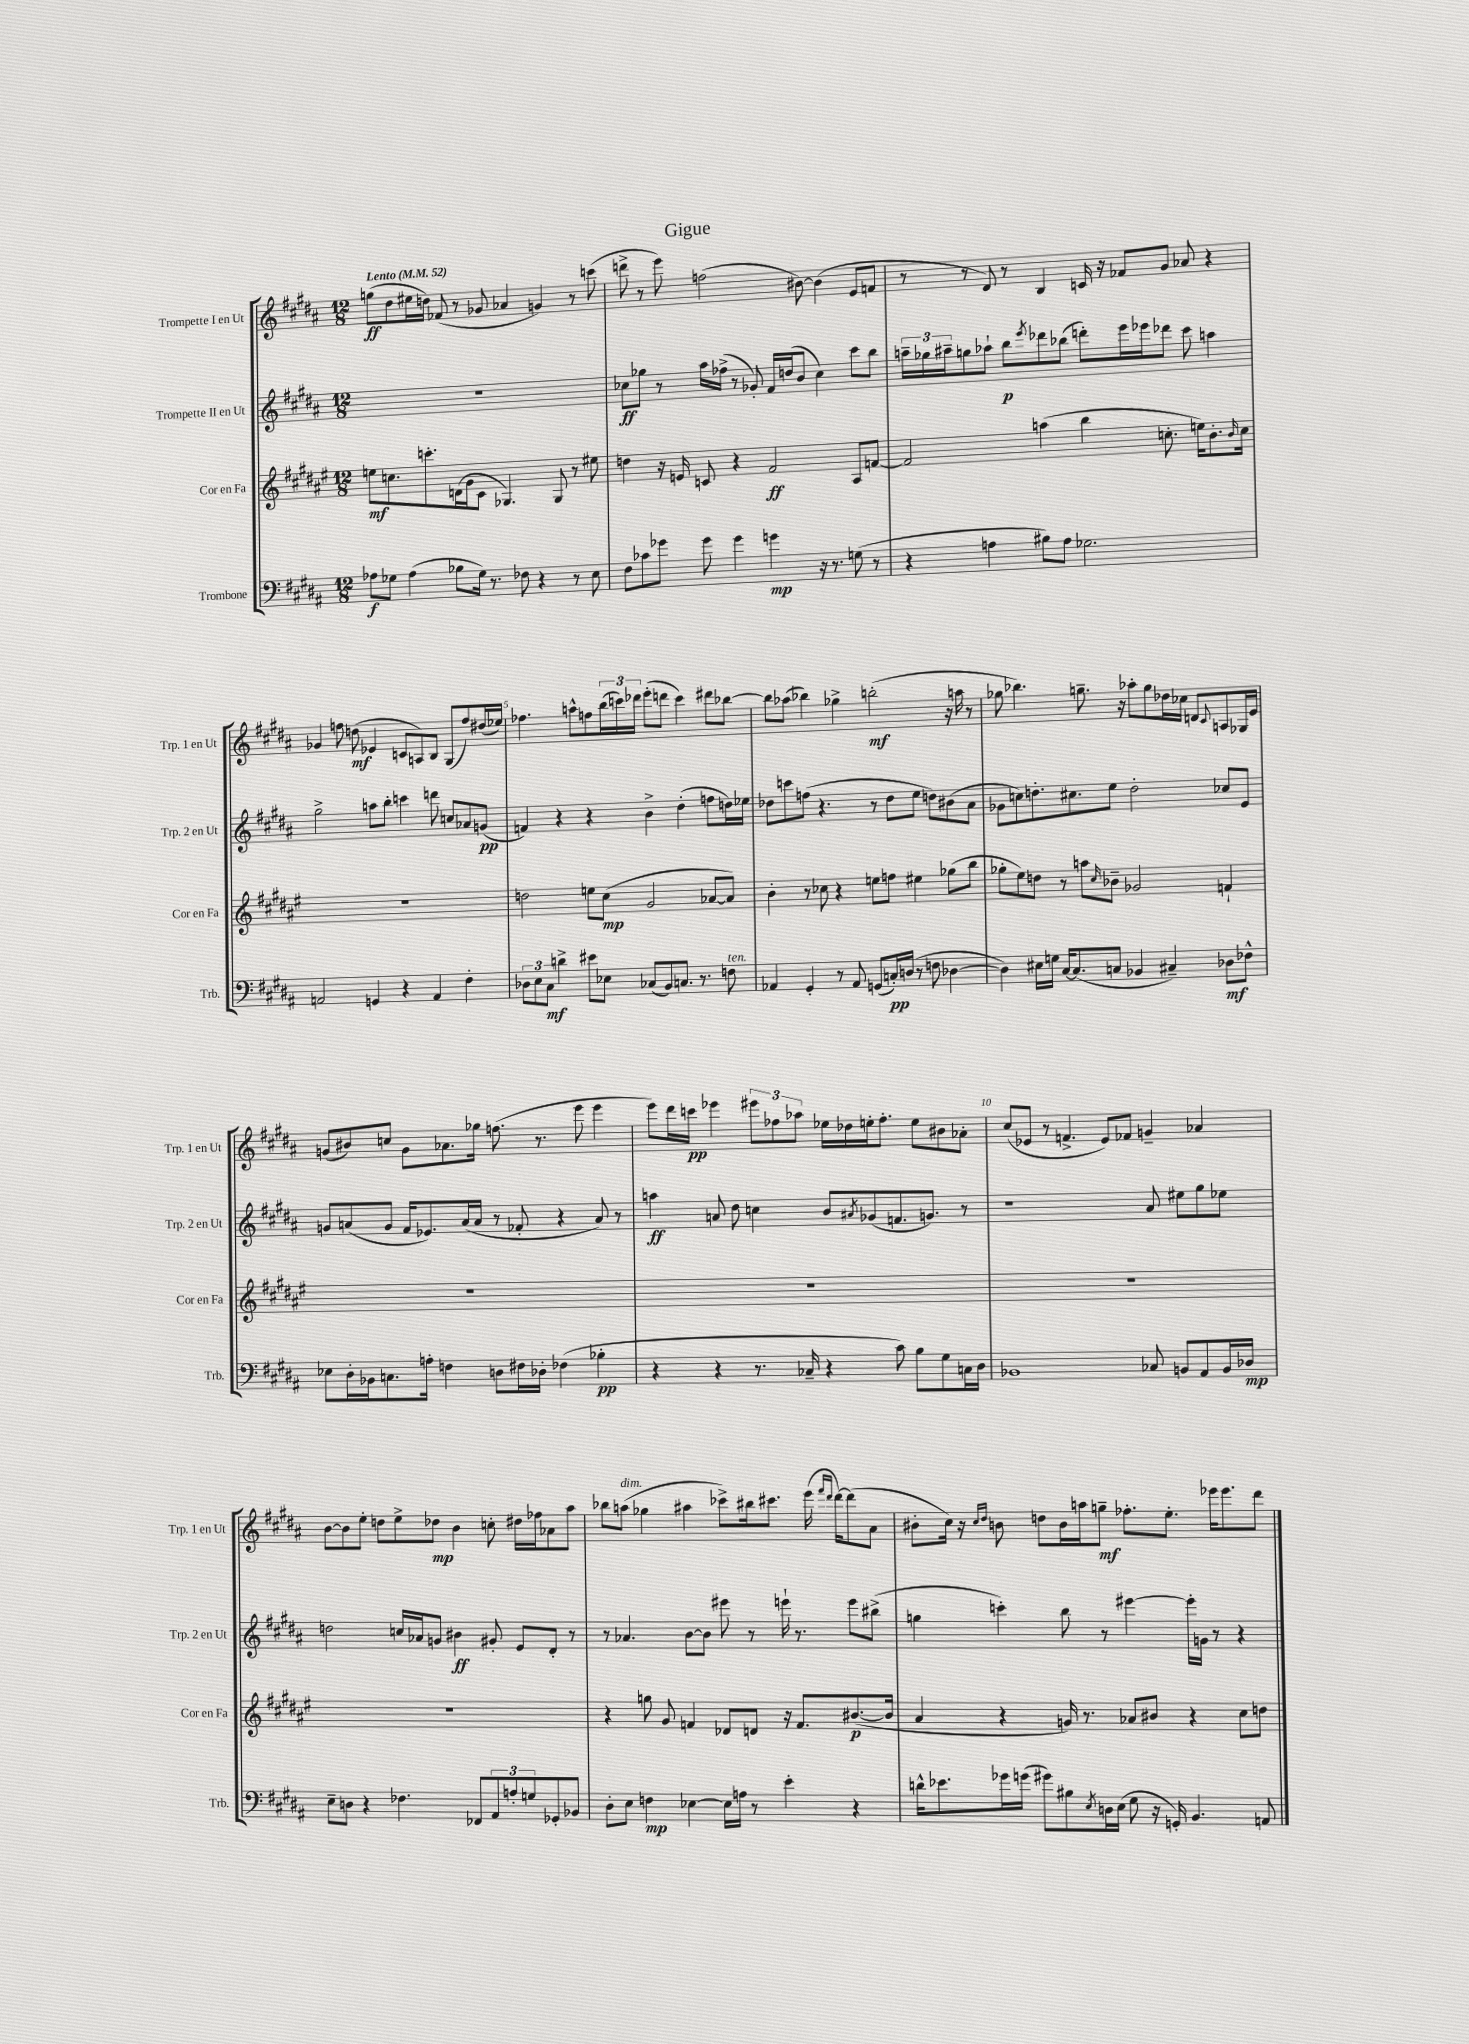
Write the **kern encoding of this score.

**kern	**dynam	**kern	**dynam	**kern	**dynam	**kern	**dynam
*part4	*part4	*part3	*part3	*part2	*part2	*part1	*part1
*staff4	*staff4	*staff3	*staff3	*staff2	*staff2	*staff1	*staff1
*I"Trombone	*	*I"Cor en Fa	*	*I"Trompette II en Ut	*	*I"Trompette I en Ut	*
*I'Trb.	*	*I'Cor en Fa	*	*I'Trp. 2 en Ut	*	*I'Trp. 1 en Ut	*
*clefF4	*	*clefG2	*	*clefG2	*	*clefG2	*
*k[f#c#g#d#a#]	*	*k[f#c#g#d#a#e#]	*	*k[f#c#g#d#a#]	*	*k[f#c#g#d#a#]	*
*M12/8	*	*M12/8	*	*M12/8	*	*M12/8	*
*MM52	*	*MM52	*	*MM52	*	*MM52	*
=1	=1	=1	=1	=1	=1	=1	=1
!	!	!	!	!	!	!LO:TX:a:B:t=Lento	!
8A-X\L	f	8een\L	mf	1.r	.	(8ggn\L	ff
8G-X\J	.	8.ccn\	.	.	.	8dd#\	.
(4A-\	.	.	.	.	.	16ee#X\L	.
.	.	8.cccn'\	.	.	.	16ddn\JJ)	.
.	.	.	.	.	.	(8f-X/	.
8B-X\L	.	(16dn\L	.	.	.	8r	.
.	.	16g#\J	.	.	.	.	.
16G-\Jk)	.	8c#\J	.	.	.	8g-X/	.
8.r	.	.	.	.	.	.	.
.	.	4.G-X/)	.	.	.	4a-X/	.
8F-X\	.	.	.	.	.	.	.
4r	.	.	.	.	.	4gn/)	.
.	.	8G-/	.	.	.	.	.
8r	.	8r	.	.	.	8r	.
8E\	.	8ee#X\	.	.	.	(8cccn\	.
=2	=2	=2	=2	=2	=2	=2	=2
8F#\L	.	4ddn\	.	8cc-X\L	ff	8dddn^\	.
8c-X\	.	.	.	8gg-X\J	.	8r	.
8g-X\J	.	16r	.	8r	.	8eee\)	.
.	.	16en/	.	.	.	.	.
8g-\	.	8cn/	.	16aa#\LL	.	(2ffn\	.
.	.	.	.	(16ff-X^\JJ	.	.	.
4g-\	.	4r	.	8r	.	.	.
.	.	.	.	8g-X'/)	.	.	.
4gn\	mp	2f#/	ff	16f#/LL	.	.	.
.	.	.	.	(16ddn/J	.	.	.
.	.	.	.	8b/J	.	[8b#X\)	.
16r	.	.	.	4cc-\)	.	(4b#\]	.
8.r	.	.	.	.	.	.	.
(8Gn\	.	8A#/L	.	8ccc#\L	.	8e/L	.
8r	.	[8fn/J	.	8bb\J	.	8fn/J	.
=3	=3	=3	=3	=3	=3	=3	=3
4r	.	2f/]	.	24aan~\LL	.	8r	.
.	.	.	.	24gg-X\	.	.	.
.	.	.	.	24aa#X~\J	.	.	.
.	.	.	.	8ggn\	.	8r	.
4An\	.	.	.	8aa-X`\J	.	8d#/)	.
.	.	.	.	8bb\L	p	8r	.
.	.	.	.	8qeee/	.	.	.
8B#X\L)	.	(4aan\	.	8ddd-X\	.	4B/	.
8A\J	.	.	.	(8bb-X\J	.	.	.
2.G-X\	.	4bb\	.	8dddn'\L)	.	16cn/	.
.	.	.	.	.	.	16r	.
.	.	.	.	16eee\L	.	8f-X/L	.
.	.	.	.	16eee-X\J	.	.	.
.	.	8.ccn'\	.	8ddd-X\J	.	8g#/J	.
.	.	.	.	8ccc#\	.	8a-X/	.
.	.	16een\KL)	.	.	.	.	.
.	.	8.b'\	.	4aan\	.	4r	.
.	.	16qqb/	.	.	.	.	.
.	.	16cc\Jk	.	.	.	.	.
!!LO:LB:g=z
=4	=4	=4	=4	=4	=4	=4	=4
2AAn/	.	1.r	.	2gg#^\	.	4g-X/	.
.	.	.	.	.	.	8ffn\	.
.	.	.	.	.	.	(8ddn\	mf
4GGn/	.	.	.	8aan\L	.	4e-X/	.
.	.	.	.	8bb'\J	.	.	.
4r	.	.	.	4cccn\	.	8cn/L	.
.	.	.	.	.	.	8An/)	.
4AA/	.	.	.	8dddn\	.	8B/J	.
.	.	.	.	8ccn/L	.	(8G#/L	.
4F#'\	.	.	.	8a-X/	.	8ff/)	.
.	.	.	.	(8gn/J	pp	(16dd#X/L	.
.	.	.	.	.	.	16ee-X/JJ)	.
=5	=5	=5	=5	=5	=5	=5	=5
12D-X\L	.	2ddn\	.	4fn/)	.	4.ff-X\	.
12E\	.	.	.	.	.	.	.
12C#\J	mf	.	.	.	.	.	.
4dn^\	.	.	.	4r	.	.	.
.	.	.	.	.	.	8aan^^\L	.
8e#X\L	.	8een\L	.	4r	.	8ffn\	.
8E-X\J	.	(8cc#\J	mp	.	.	(24bb\L	.
.	.	.	.	.	.	24cccn\)	.
.	.	.	.	.	.	24ddd-X\JJ	.
(8C-X/L	.	2g#/	.	4b^\	.	(8eee'\L	.
8BB/)	.	.	.	.	.	8dddn\J	.
8.Cn/J	.	.	.	(4dd#'\	.	4ccc\)	.
8.r	.	.	.	.	.	.	.
.	.	[8a-X/L	.	8ffn\L	.	8ddd#X\L	.
!LO:TX:a:i:t=ten.	!	!	!	!	!	!	!
8Fn\	.	8a-/J])	.	16ddn\L)	.	[8bb-X\J	.
.	.	.	.	16ee-X\JJ	.	.	.
=6	=6	=6	=6	=6	=6	=6	=6
4AA-X/	.	4b'\	.	8dd-X\L	.	8bb-\L]	.
.	.	.	.	8cccn\	.	(8aa-X\J	.
4GG#'/	.	8r	.	(8ffn\J	.	4bb-X\)	.
.	.	8cc-X\	.	4.r	.	.	.
8r	.	4r	.	.	.	4gg-X^\	.
8AA-/	.	.	.	.	.	.	.
(8GGn/L	.	8een\L	.	8r	.	(2bbn'\	mf
16Cn'/L)	pp	8ffn\J	.	8dd-\L	.	.	.
(16Dn/JJ	.	.	.	.	.	.	.
8r	.	4ee#X\	.	8ee\J	.	.	.
8Fn\	.	.	.	8ddn\L)	.	.	.
[4D-X\	.	(8gg-X\L	.	(8b#X\	.	16r	.
.	.	.	.	.	.	16aan\	.
.	.	8bb\J	.	8a#\J	.	8r	.
=7	=7	=7	=7	=7	=7	=7	=7
4D-\])	.	8gg-X'\L	.	8g-X\L	.	8gg-X\	.
.	.	8ee#\)	.	8ccn\)	.	4.bb-X\)	.
16E#X\LL	.	8ddn\J	.	8.ddn'\	.	.	.
16Gn\JJ	.	.	.	.	.	.	.
[16C#/KL	.	8r	.	.	.	.	.
(8.C#/]	.	.	.	8.cc#X\	.	.	.
.	.	8aan\L	.	.	.	8.ggn~\	.
.	.	16qqcc#/	.	.	.	.	.
8Cn/J	.	8b-X~\J	.	8ee\J	.	.	.
.	.	.	.	.	.	16r	.
4BB-X/	.	2g-X/	.	2dd'\	.	8aa-X'\L	.
.	.	.	.	.	.	8gg\	.
4C#X~/)	.	.	.	.	.	16dd-X\L	.
.	.	.	.	.	.	16cc-X\JJ	.
.	.	.	.	.	.	8dn/L	.
.	.	.	.	.	.	8qqc#/	.
8D-X\L	mf	4fn`/	.	8cc-X/L	.	8An/	.
8F-X^^\J	.	.	.	8e/J	.	16G-X/L	.
.	.	.	.	.	.	16e/JJ	.
!!LO:LB:g=z
=8	=8	=8	=8	=8	=8	=8	=8
8E-X\L	.	1.r	.	8gn/L	.	(8gn/L	.
16D#'\L	.	.	.	(8an/	.	8b#X/)	.
16BB-X\J	.	.	.	.	.	.	.
8.Cn\	.	.	.	8g/J	.	8ccn/J	.
.	.	.	.	16f#/KL	.	8g\L	.
16An'\Jk	.	.	.	8.e-X/)	.	.	.
4Fn\	.	.	.	.	.	8.a-X\	.
.	.	.	.	(16a/L	.	.	.
.	.	.	.	16a/JJ	.	16gg-X\Jk	.
8Dn\L	.	.	.	8r	.	(8.ffn\	.
16F#X\L	.	.	.	8f-X'/	.	.	.
16D-X'\JJ	.	.	.	.	.	8.r	.
(4F-X\	.	.	.	4r	.	.	.
.	.	.	.	.	.	8eee\	.
4B-X'\	pp	.	.	8a/)	.	4eee\	.
.	.	.	.	8r	.	.	.
=9	=9	=9	=9	=9	=9	=9	=9
4r	.	1.r	.	4aan\	ff	8eee\L)	.
.	.	.	.	.	.	16ddd#\L	.
.	.	.	.	.	.	16cccn\JJ	pp
4r	.	.	.	8an/	.	4eee-X\	.
.	.	.	.	8dd#\	.	.	.
8.r	.	.	.	4ccn\	.	12eee#X\L	.
.	.	.	.	.	.	12ff-X\	.
.	.	.	.	.	.	12aa-X\J	.
16C-X~/	.	.	.	.	.	.	.
4r	.	.	.	8b/L	.	16ee-X\LL	.
.	.	.	.	.	.	16dd-X\	.
.	.	.	.	8qa#X/	.	.	.
.	.	.	.	(8g-X/	.	16een'\J	.
.	.	.	.	.	.	8.ff-'\J	.
8c#\)	.	.	.	8.fn/	.	.	.
8B\L	.	.	.	.	.	8ee\L	.
.	.	.	.	8.gn/J)	.	.	.
8G#\	.	.	.	.	.	8b#X\	.
16Cn\L	.	.	.	8r	.	8a-X'\J	.
16D#\JJ	.	.	.	.	.	.	.
=10	=10	=10	=10	=10	=10	=10	=10
1BB-X	.	1.r	.	1r	.	(8cc#/L	.
.	.	.	.	.	.	8e-X/J	.
.	.	.	.	.	.	8r	.
.	.	.	.	.	.	4.fn^/	.
.	.	.	.	.	.	8e-/L)	.
.	.	.	.	.	.	8f-X/J	.
8C-X/	.	.	.	8a#/	.	4gn~/	.
8BBn/L	.	.	.	8ee#X\L	.	.	.
8AA#/	.	.	.	8gg#\	.	4a-X/	.
16BB/L	.	.	.	8ee-X\J	.	.	.
16D-X/JJ	mp	.	.	.	.	.	.
!!LO:LB:g=z
=11	=11	=11	=11	=11	=11	=11	=11
8E~\L	.	1.r	.	2ddn\	.	[8b\L	.
8Dn\J	.	.	.	.	.	8b\]	.
4r	.	.	.	.	.	8ee'\J	.
.	.	.	.	.	.	8ddn\L	.
4.F-X\	.	.	.	16ccn/LL	.	8ee^\	.
.	.	.	.	16a-X/J	.	.	.
.	.	.	.	8gn/J	.	8dd-X\J	mp
.	.	.	.	4b#X\	ff	4b\	.
8FF-X/L	.	.	.	.	.	.	.
12AA#/	.	.	.	8g#X'/	.	8ccn'\	.
12An'/	.	.	.	.	.	.	.
.	.	.	.	8e/L	.	16dd#X\LL	.
12Gn/	.	.	.	.	.	.	.
.	.	.	.	.	.	16ff-X\J	.
8GG-X'/	.	.	.	8d#'/J	.	8a-X\	.
8BB-X/J	.	.	.	8r	.	8aa#\J	.
=12	=12	=12	=12	=12	=12	=12	=12
8D#'\L	.	4r	.	8r	.	8bb-X\L	.
!	!	!	!	!	!	!LO:TX:a:i:t=dim.	!
8E\J	.	.	.	4.a-X/	.	(8aan\J	.
4Fn\	mp	8ggn\	.	.	.	4gg-X\	.
.	.	8g#/	.	.	.	.	.
[4E-X\	.	4fn/	.	[8b\L	.	4aa#X\	.
.	.	.	.	8b\J]	.	.	.
16E-\LL]	.	8d-X/L	.	8eee#X\	.	8ccc-X^\L)	.
16An\JJ	.	.	.	.	.	.	.
8r	.	8dn/J	.	8r	.	16bb#X\k	.
.	.	.	.	.	.	8.ccc#X\J	.
4e'\	.	16r	.	16eeen`\	.	.	.
.	.	8.f/L	.	8.r	.	.	.
.	.	.	.	.	.	(16eee\	.
.	.	.	.	.	.	16qqfff#/LL	.
.	.	.	.	.	.	16qqddd#/JJ	.
.	.	.	.	.	.	[16ddd#\KL)	.
4r	.	([8.b#X/	p	8eee\L	.	(8ddd#\]	.
.	.	.	.	(8bb#X^\J	.	8a#\J	.
.	.	16b#/Jk]	.	.	.	.	.
=13	=13	=13	=13	=13	=13	=13	=13
16dn^^\KL	.	4a#/	.	4ggn\	.	8b#X'\L	.
8.e-X\	.	.	.	.	.	.	.
.	.	.	.	.	.	16cc#\Jk)	.
.	.	.	.	.	.	16r	.
.	.	.	.	.	.	16qqcc#/LL	.
.	.	.	.	.	.	16qqdd#/JJ	.
16g-X\L	.	4r	.	4cccn'\)	.	8bn\	.
(16gn\JJ	.	.	.	.	.	.	.
8g#X\L)	.	.	.	.	.	8ddn\L	.
8B#X\	.	16gn/)	.	8bb\	.	16b\L	.
.	.	8.r	.	.	.	16aan\J	.
8qE/	.	.	.	.	.	.	.
16Dn\L	.	.	.	8r	.	8ggn~\J	mf
(16E\JJ	.	.	.	.	.	.	.
8G#\	.	8a-X/L	.	[4eee#X\	.	8.ff-X'\L	.
16r	.	8b#X/J	.	.	.	.	.
16GGn'/)	.	.	.	.	.	8.ee'\J	.
4.BB/	.	4r	.	16eee#'\LL]	.	.	.
.	.	.	.	16gn\JJ	.	.	.
.	.	.	.	8r	.	16eee-X\KL	.
.	.	.	.	.	.	8.eee-\	.
.	.	8cc#\L	.	4r	.	.	.
8AAn/	.	8ddn\J	.	.	.	8ddd#\J	.
==	==	==	==	==	==	==	==
*-	*-	*-	*-	*-	*-	*-	*-
